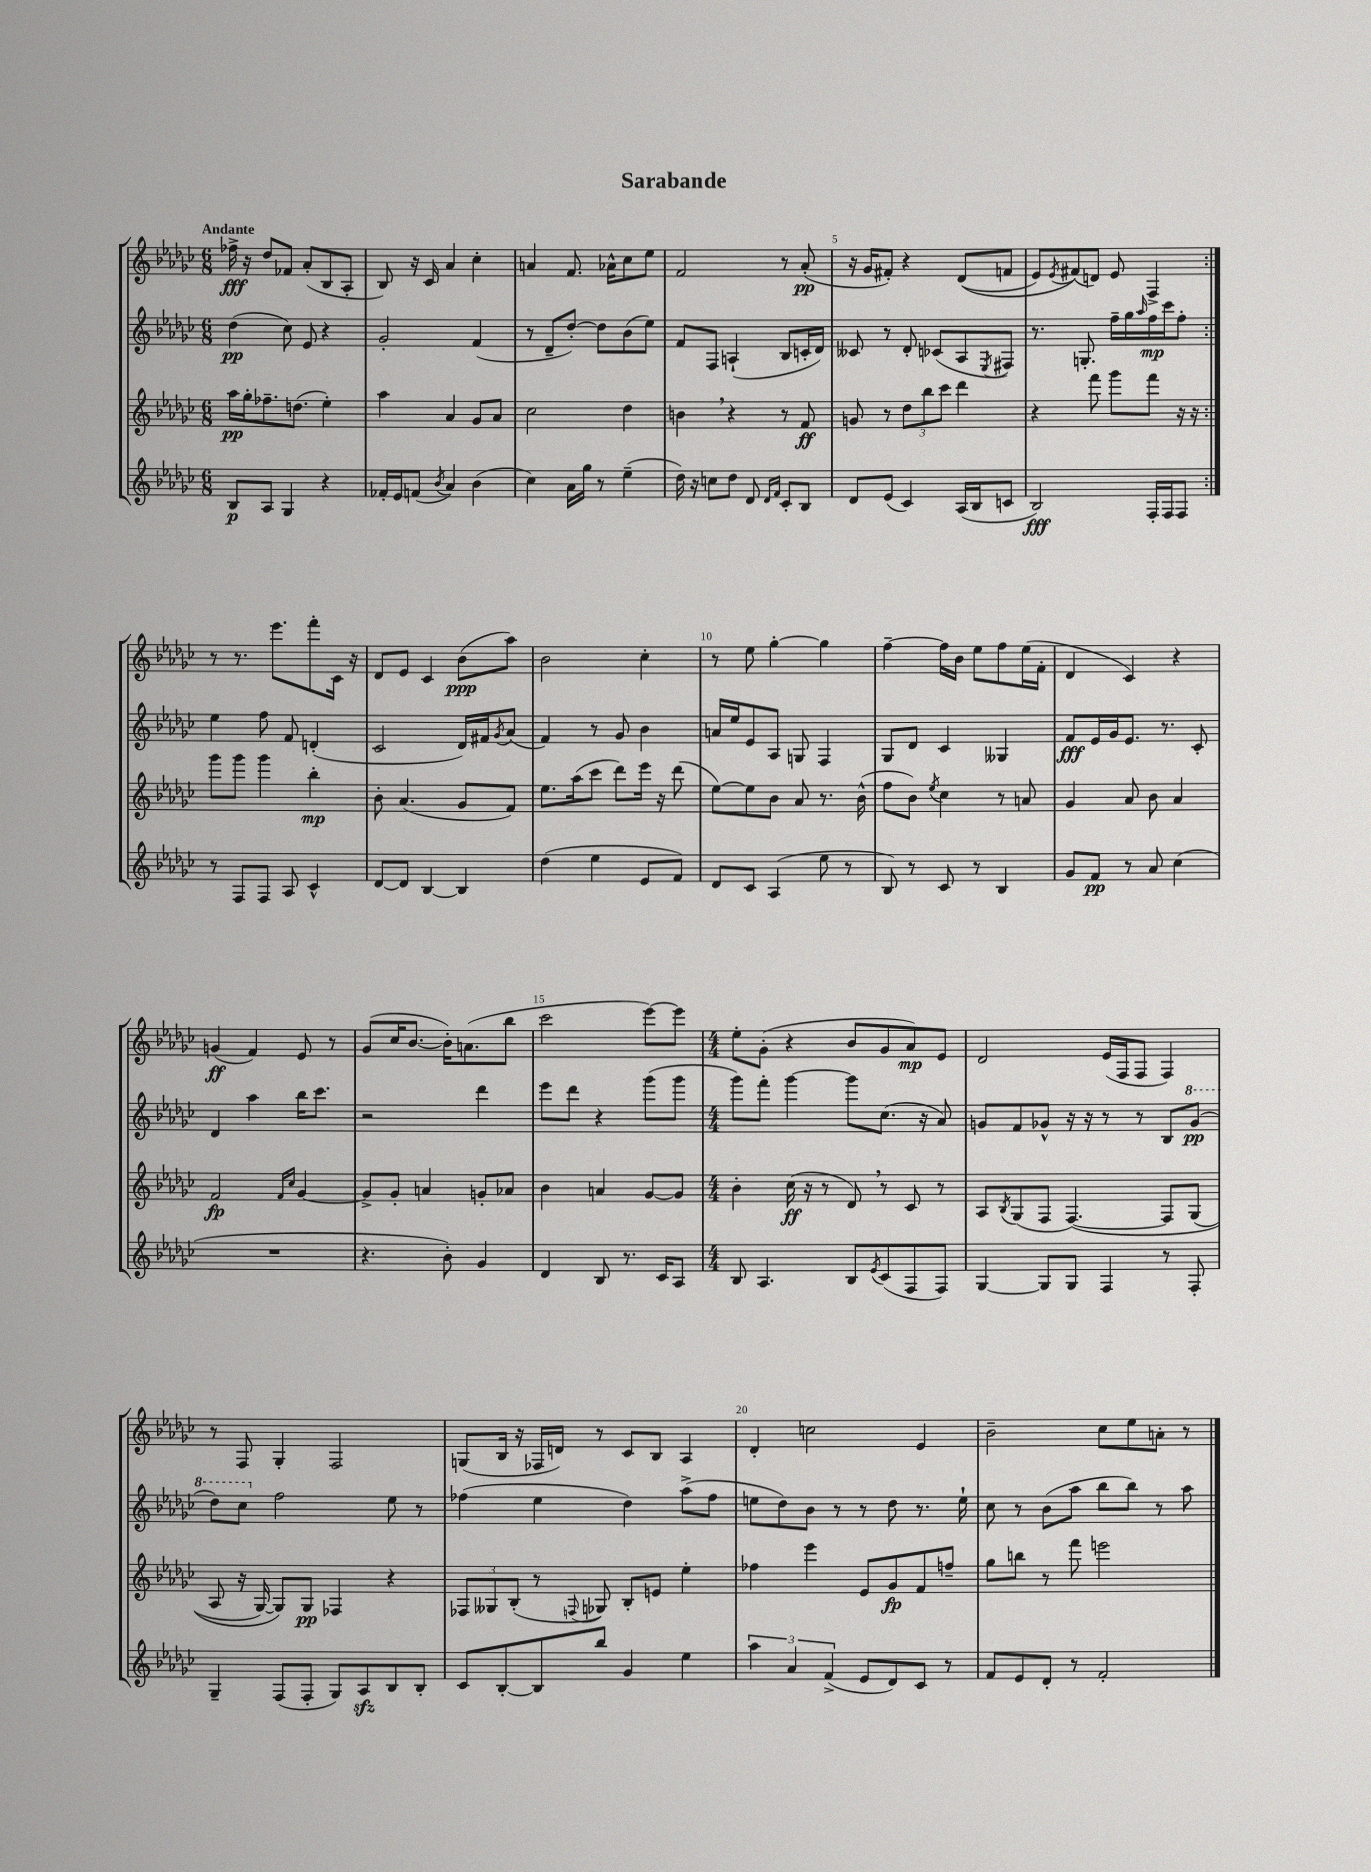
\header { title = "Sarabande" }
<<
\new StaffGroup <<
\new Staff = "s0" {
    \clef treble \key ges \major \numericTimeSignature \time 6/8 \tempo "Andante"
    \repeat volta 2 { fes''16->\fff r16 des''8 fes'8 aes'8-.( bes8 aes8-. |
    bes8) r16 ces'16 aes'4 ces''4-. |
    a'4 f'8. aes'16-^ ces''8 ees''8 |
    f'2 r8 aes'8-.\pp( |
    r16 ges'16 fis'8-.) r4 des'8(\( f'8 |
    ees'8) \acciaccatura { ees'8 } fis'8(\) d'8) ees'8 f4-> | }
    r8 r8. ees'''8. f'''8-. ces'16 r16 |
    des'8 ees'8 ces'4 bes'8\ppp( aes''8) |
    bes'2 ces''4-. |
    r8 ees''8 ges''4~-. ges''4 |
    f''4~-- f''16 bes'16 ees''8 f''8 ees''16( f'16-. |
    des'4 ces'4) r4 |
    g'4\ff( f'4) ees'8 r8 |
    ges'8( ces''16 bes'8.~ bes'16-.) a'8.( bes''8 |
    ces'''2 ees'''8~) ees'''8 |
    \numericTimeSignature \time 4/4 ees''8-. ges'8-.( r4 bes'8 ges'8 aes'8\mp) ees'8 |
    des'2 ees'16( f16 f8 f4) |
    r8 f8 ges4-. f2 |
    g8( bes16 r16 fes16 d'16) r8 ces'8 bes8 aes4 |
    des'4-. c''2 ees'4 |
    bes'2-- ces''8 ees''8 a'8-. r8 \bar "|." |
}
\new Staff = "s1" {
    \clef treble \key ges \major \numericTimeSignature \time 6/8
    \repeat volta 2 { des''4\pp( ces''8) ees'8 r4 |
    ges'2-. f'4( |
    r8 des'8-- des''8~-.) des''8 bes'8( ees''8) |
    f'8 f8 a4-!( bes8 c'16-. des'16) |
    ceses'8 r8 des'8-. ces'8( aes8 \acciaccatura { ees8 } fis8) |
    r8. g8.-. f''16-- ges''16 \grace { aes''16 } f''16\mp ces'''16 f''8-. | }
    ees''4 f''8 f'8 d'4-.( |
    ces'2 des'16) fis'16 \acciaccatura { ges'8 } aes'8( |
    f'4) r8 ges'8 bes'4 |
    a'16 ees''16 ees'8 aes8 g8 f4 |
    ges8 des'8 ces'4 geses4 |
    f'8\fff ees'16 ges'16 ees'8. r8. ces'8-. |
    des'4 aes''4 bes''16 ces'''8. |
    r2 des'''4 |
    ees'''8 des'''8 r4 ges'''8( ges'''8 |
    \numericTimeSignature \time 4/4 ges'''8) f'''8-. ges'''4~ ges'''8 ces''8.( r16 aes'8) |
    g'8 f'8 ges'8-^ r16 r16 r8 r8 bes8 \ottava #1 ges''8\pp( |
    des'''8) ces'''8 \ottava #0 f''2 ees''8 r8 |
    fes''4( ees''4 des''4) aes''8->( fes''8 |
    e''8 des''8) bes'8 r8 r8 des''8 r8. e''16-! |
    ces''8 r8 bes'8( aes''8 bes''8 bes''8) r8 aes''8 \bar "|." |
}
\new Staff = "s2" {
    \clef treble \key ges \major \numericTimeSignature \time 6/8
    \repeat volta 2 { aes''16\pp ges''16-. fes''8.-- d''8.( ees''4-.) |
    aes''4 aes'4 ges'8 aes'8 |
    ces''2 des''4 |
    b'4 \breathe r4 r8 f'8\ff |
    g'8 r8 \tuplet 3/2 { des''8 bes''8 ces'''8 } des'''4 |
    r4 f'''8 ges'''8 f'''8 r16 r16 | }
    ges'''8 ges'''8 ges'''4 bes''4-.\mp |
    bes'8-. aes'4.( ges'8 f'8) |
    ees''8. aes''16( ces'''8 des'''8) ees'''16 r16 des'''8( |
    ees''8~) ees''8 bes'8 aes'8 r8. bes'16-^( |
    f''8 bes'8) \acciaccatura { ees''8 } ces''4 r8 a'8 |
    ges'4 aes'8 bes'8 aes'4 |
    f'2\fp \grace { f'16 ces''16 } ges'4~ |
    ges'8-> ges'8-. a'4 g'8-. aes'8 |
    bes'4 a'4 ges'8~ ges'8 |
    \numericTimeSignature \time 4/4 bes'4-. ces''16\ff( r16 r8 des'8) \breathe r8 ces'8 r8 |
    aes8 \acciaccatura { bes8 } ges8( f8 f4.~)\( f8 ges8( |
    aes8 r16 ges16~) ges8\) ges8\pp fes4 r4 |
    \tuplet 3/2 { fes8 geses8 bes8-.( } r8 \appoggiatura { f8 } ges8) bes8-. e'8 ees''4-. |
    fes''4 ees'''4 ees'8 ges'8\fp f'8 f''8-- |
    ges''8 b''8 r8 f'''8 e'''2 \bar "|." |
}
\new Staff = "s3" {
    \clef treble \key ges \major \numericTimeSignature \time 6/8
    \repeat volta 2 { bes8\p aes8 ges4 r4 |
    fes'16-. ees'16 f'8( \acciaccatura { bes'8 } aes'4) bes'4( |
    ces''4) aes'16 ges''16 r8 ees''4--( |
    des''16) r16 c''8 des''8 des'8 \grace { des'16 f'16 } ces'8-. bes8 |
    des'8 ees'8( ces'4) aes16( bes16 c'8 |
    bes2\fff) f16-. f16 f8 | }
    r8 f8 f8 aes8 ces'4-^ |
    des'8~ des'8 bes4~ bes4 |
    des''4( ees''4 ees'8 f'8) |
    des'8 ces'8 aes4( ees''8 r8 |
    bes8) r8 ces'8 r8 bes4 |
    ges'8 f'8\pp r8 aes'8 ces''4( |
    R2. |
    r4. bes'8-.) ges'4 |
    des'4 bes8 r8. ces'16 aes8 |
    \numericTimeSignature \time 4/4 bes8 aes4. bes8 \acciaccatura { ees'8 } ces'8( f8 f8) |
    ges4~ ges8 ges8 f4 r8 f8-. |
    ges4-- f8( f8-. ges8) aes8\sfz bes8 bes8-. |
    ces'8 bes8~-. bes8 bes''8 ges'4 ees''4 |
    \tuplet 3/2 { aes''4 aes'4 f'4->( } ees'8 des'8) ces'8 r8 |
    f'8 ees'8 des'8-. r8 f'2-. \bar "|." |
}
>>
>>
\layout { \context { \Score \override BarNumber.break-visibility = ##(#f #t #t) barNumberVisibility = #(every-nth-bar-number-visible 5) } }
